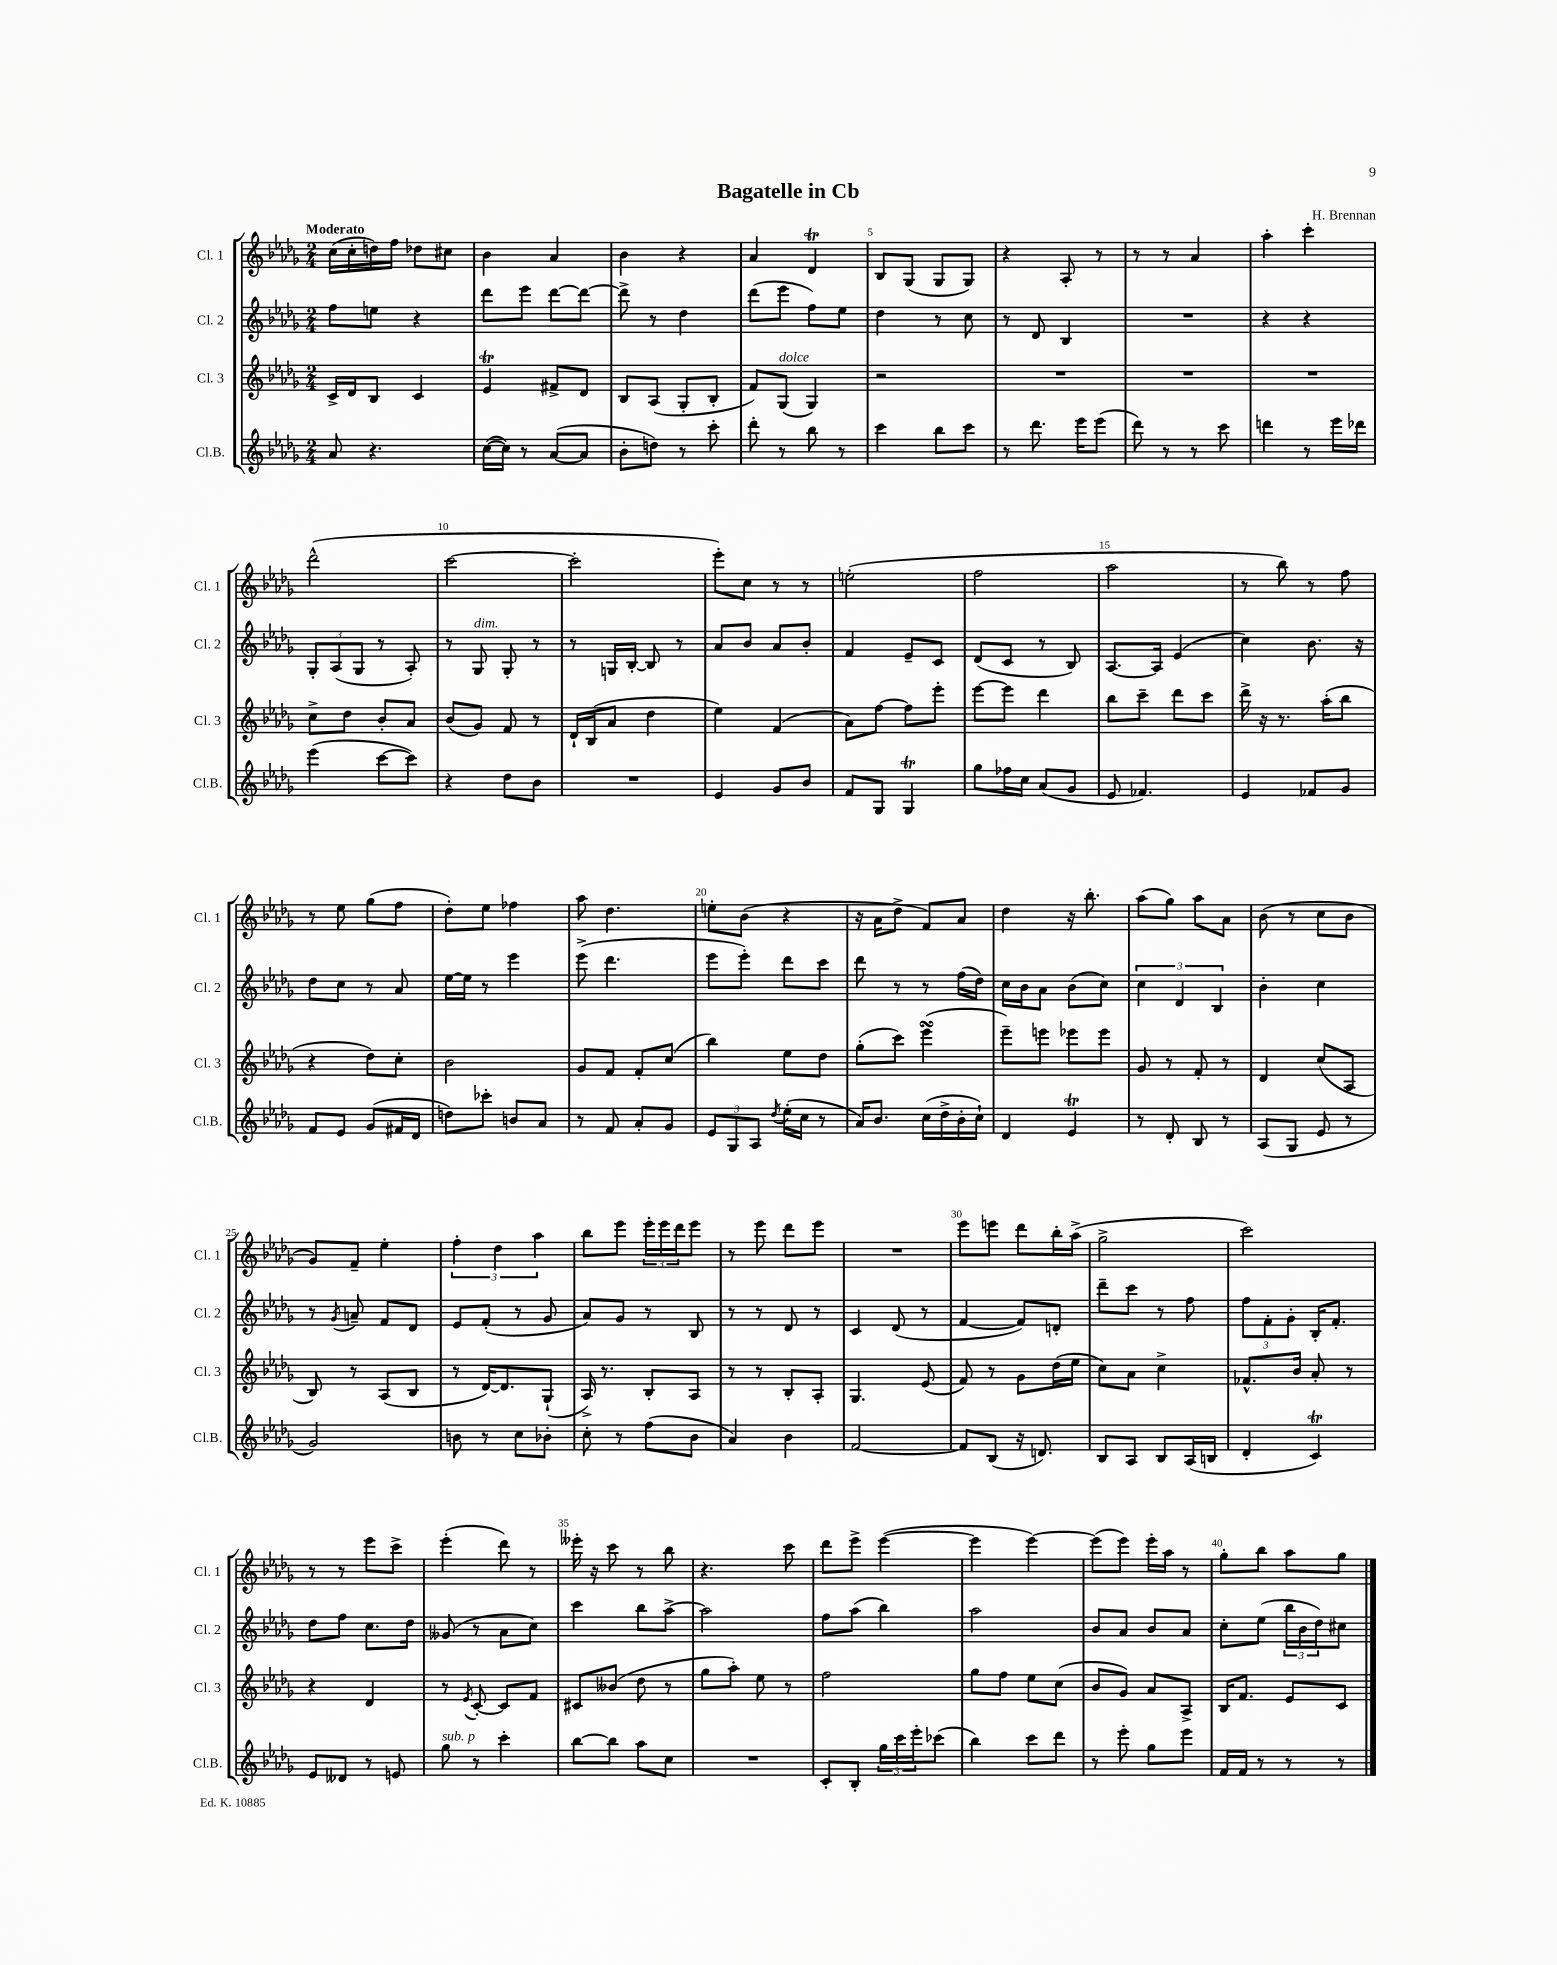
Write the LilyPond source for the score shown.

\header { title = "Bagatelle in Cb" composer = "H. Brennan" }
<<
\new StaffGroup <<
\new Staff = "s0" \with { instrumentName = "Cl. 1" shortInstrumentName = "Cl. 1" } {
    \clef treble \key des \major \numericTimeSignature \time 2/4 \tempo "Moderato"
    c''16( c''16-. d''16) f''16 des''8 cis''8 |
    bes'4 aes'4 |
    bes'4 r4 |
    aes'4 des'4\trill |
    bes8 ges8( ges8 ges8) |
    r4 aes8-. r8 |
    r8 r8 aes'4 |
    aes''4-. c'''4-. |
    des'''2-^( |
    c'''2~ |
    c'''2-. |
    ees'''8-.) c''8 r8 r8 |
    e''2-.( |
    f''2 |
    aes''2 |
    r8 bes''8) r8 f''8 |
    r8 ees''8 ges''8( f''8 |
    des''8-.) ees''8 fes''4 |
    aes''8 des''4. |
    e''8-. bes'8( r4 |
    r16 aes'16 des''8-> f'8) aes'8 |
    des''4 r16 bes''8.-. |
    aes''8( ges''8) aes''8 aes'8 |
    bes'8( r8 c''8 bes'8 |
    ges'8) f'8-- ees''4-. |
    \tuplet 3/2 { f''4-. des''4 aes''4 } |
    bes''8 ees'''8 \tuplet 3/2 { ees'''16-. ees'''16 des'''16 } ees'''8 |
    r8 ees'''8 des'''8 ees'''8 |
    R2 |
    ees'''8 e'''8 des'''8 bes''16-. aes''16->( |
    ges''2-> |
    c'''2) |
    r8 r8 ees'''8 c'''8-> |
    ees'''4-.( des'''8) r8 |
    eeses'''16-. r16 c'''8 r8 bes''8 |
    r4. c'''8 |
    des'''8 ees'''8-> ees'''4~( |
    ees'''4 ees'''4~) |
    ees'''8( ees'''8) ees'''16-. aes''16 r8 |
    ges''8-. bes''8 aes''8 ges''8 \bar "|." |
}
\new Staff = "s1" \with { instrumentName = "Cl. 2" shortInstrumentName = "Cl. 2" } {
    \clef treble \key des \major \numericTimeSignature \time 2/4
    f''8 e''8 r4 |
    des'''8 ees'''8 des'''8~ des'''8~ |
    des'''8-> r8 des''4 |
    des'''8( ees'''8 f''8) ees''8 |
    des''4 r8 c''8 |
    r8 des'8 bes4 |
    R2 |
    r4 r4 |
    \tuplet 3/2 { ges8-. aes8( ges8 } r8 aes8-.) |
    r8 ges8^\markup { \italic "dim." } ges8-. r8 |
    r8 g16 bes16~-. bes8 r8 |
    aes'8 bes'8 aes'8 bes'8-. |
    f'4 ees'8-- c'8 |
    des'8( c'8 r8 bes8) |
    aes8.~ aes16 ees'4( |
    c''4) bes'8. r16 |
    des''8 c''8 r8 aes'8 |
    ees''16~ ees''16 r8 ees'''4 |
    ees'''8->( des'''4. |
    ees'''8 ees'''8-.) des'''8 c'''8 |
    des'''8 r8 r8 f''16( des''16) |
    c''16 bes'16 aes'8 bes'8( c''8) |
    \tuplet 3/2 { c''4 des'4 bes4 } |
    bes'4-. c''4 |
    r8 \acciaccatura { ges'8 } a'8-- f'8 des'8 |
    ees'8 f'8-.( r8 ges'8 |
    aes'8) ges'8 r8 bes8 |
    r8 r8 des'8 r8 |
    c'4 des'8( r8 |
    f'4~ f'8) d'8-. |
    des'''8-- c'''8 r8 f''8 |
    \tuplet 3/2 { f''8 f'8-. ges'8-. } bes16-. f'8.-. |
    des''8 f''8 c''8. des''16 |
    geses'8( r8 aes'8 c''8) |
    c'''4 bes''8 aes''8~-> |
    aes''2 |
    f''8 aes''8( bes''4) |
    aes''2 |
    bes'8 aes'8 bes'8 aes'8 |
    c''8-. ees''8( \tuplet 3/2 { bes''16 bes'16 des''16) } cis''8 \bar "|." |
}
\new Staff = "s2" \with { instrumentName = "Cl. 3" shortInstrumentName = "Cl. 3" } {
    \clef treble \key des \major \numericTimeSignature \time 2/4
    c'16-> des'16 bes8 c'4 |
    ees'4\trill fis'8-> des'8 |
    bes8 aes8( ges8-. bes8-. |
    f'8) ges8^\markup { \italic "dolce" }( ges4) |
    r2 |
    R2 |
    R2 |
    R2 |
    c''8-> des''8 bes'8-. aes'8 |
    bes'8( ges'8) f'8 r8 |
    des'16-! bes16( aes'8 des''4 |
    ees''4) f'4( |
    aes'8) f''8~ f''8 ees'''8-. |
    ees'''8~ ees'''8 des'''4 |
    bes''8 c'''8-- des'''8 c'''8 |
    des'''16-> r16 r8. aes''16-.( bes''8 |
    r4 des''8) c''8-. |
    bes'2 |
    ges'8 f'8 f'8-. c''8( |
    bes''4) ees''8 des''8 |
    ges''8-.( c'''8) ees'''4\turn( |
    ees'''8--) e'''8 ees'''8 ees'''8 |
    ges'8 r8 f'8-. r8 |
    des'4 c''8( aes8 |
    bes8) r8 aes8( bes8 |
    r8 des'16~) des'8. ges8-!( |
    aes16->) r8. bes8-. aes8 |
    r8 r8 bes8-. aes8-. |
    ges4. ees'8( |
    f'8) r8 ges'8 des''16( ees''16 |
    c''8) aes'8 c''4-> |
    fes'8.-^ bes'16 aes'8-. r8 |
    r4 des'4 |
    r8 \acciaccatura { ees'8 } c'8~-. c'8 f'8 |
    cis'8 beses'8( des''8 r8 |
    ges''8 aes''8-.) ees''8 r8 |
    f''2 |
    ges''8 f''8 ees''8 c''8( |
    bes'8 ges'8) aes'8 aes8-> |
    bes16 f'8. ees'8 c'8 \bar "|." |
}
\new Staff = "s3" \with { instrumentName = "Cl.B." shortInstrumentName = "Cl.B." } {
    \clef treble \key des \major \numericTimeSignature \time 2/4
    aes'8 r4. |
    c''16~( c''16) r8 aes'8~( aes'8 |
    bes'8-. d''8) r8 c'''8-. |
    des'''8-. r8 bes''8 r8 |
    c'''4 bes''8 c'''8 |
    r8 des'''8. ees'''16 ees'''8( |
    des'''8) r8 r8 c'''8 |
    d'''4 r8 ees'''16 des'''16 |
    ees'''4( c'''8~ c'''8) |
    r4 des''8 bes'8 |
    R2 |
    ees'4 ges'8 bes'8 |
    f'8 ges8 ges4\trill |
    ges''8 fes''16 c''16 aes'8( ges'8 |
    ees'8 fes'4.) |
    ees'4 fes'8 ges'8 |
    f'8 ees'8 ges'8( fis'16 des'16 |
    d''8) ces'''8-. b'8 aes'8 |
    r8 f'8 aes'8-. ges'8 |
    \tuplet 3/2 { ees'8 ges8 aes8 } \acciaccatura { des''8 } ees''16-.( c''16 r8 |
    aes'16) bes'8. c''16( des''16-> bes'16-. c''16-!) |
    des'4 ees'4\trill |
    r8 des'8-. bes8 r8 |
    aes8( ges8 ees'8 r8 |
    ges'2) |
    b'8 r8 c''8 bes'8-. |
    c''8-. r8 f''8( bes'8 |
    aes'4) bes'4 |
    f'2~ |
    f'8 bes8( r16 d'8.) |
    bes8 aes8 bes8 aes16( b16 |
    des'4-. c'4\trill) |
    ees'8 deses'8 r8 e'8 |
    ges''8^\markup { \italic "sub. p" } r8 c'''4-. |
    bes''8~ bes''8 aes''8 c''8 |
    R2 |
    c'8-. bes8-. \tuplet 3/2 { ges''16 c'''16 ees'''16-. } ces'''8( |
    bes''4) c'''8 des'''8 |
    r8 ees'''8-. ges''8 ees'''8 |
    f'16 f'16 r8 r8 r8 \bar "|." |
}
>>
>>
\layout { \context { \Score \override BarNumber.break-visibility = ##(#f #t #t) barNumberVisibility = #(every-nth-bar-number-visible 5) } }
